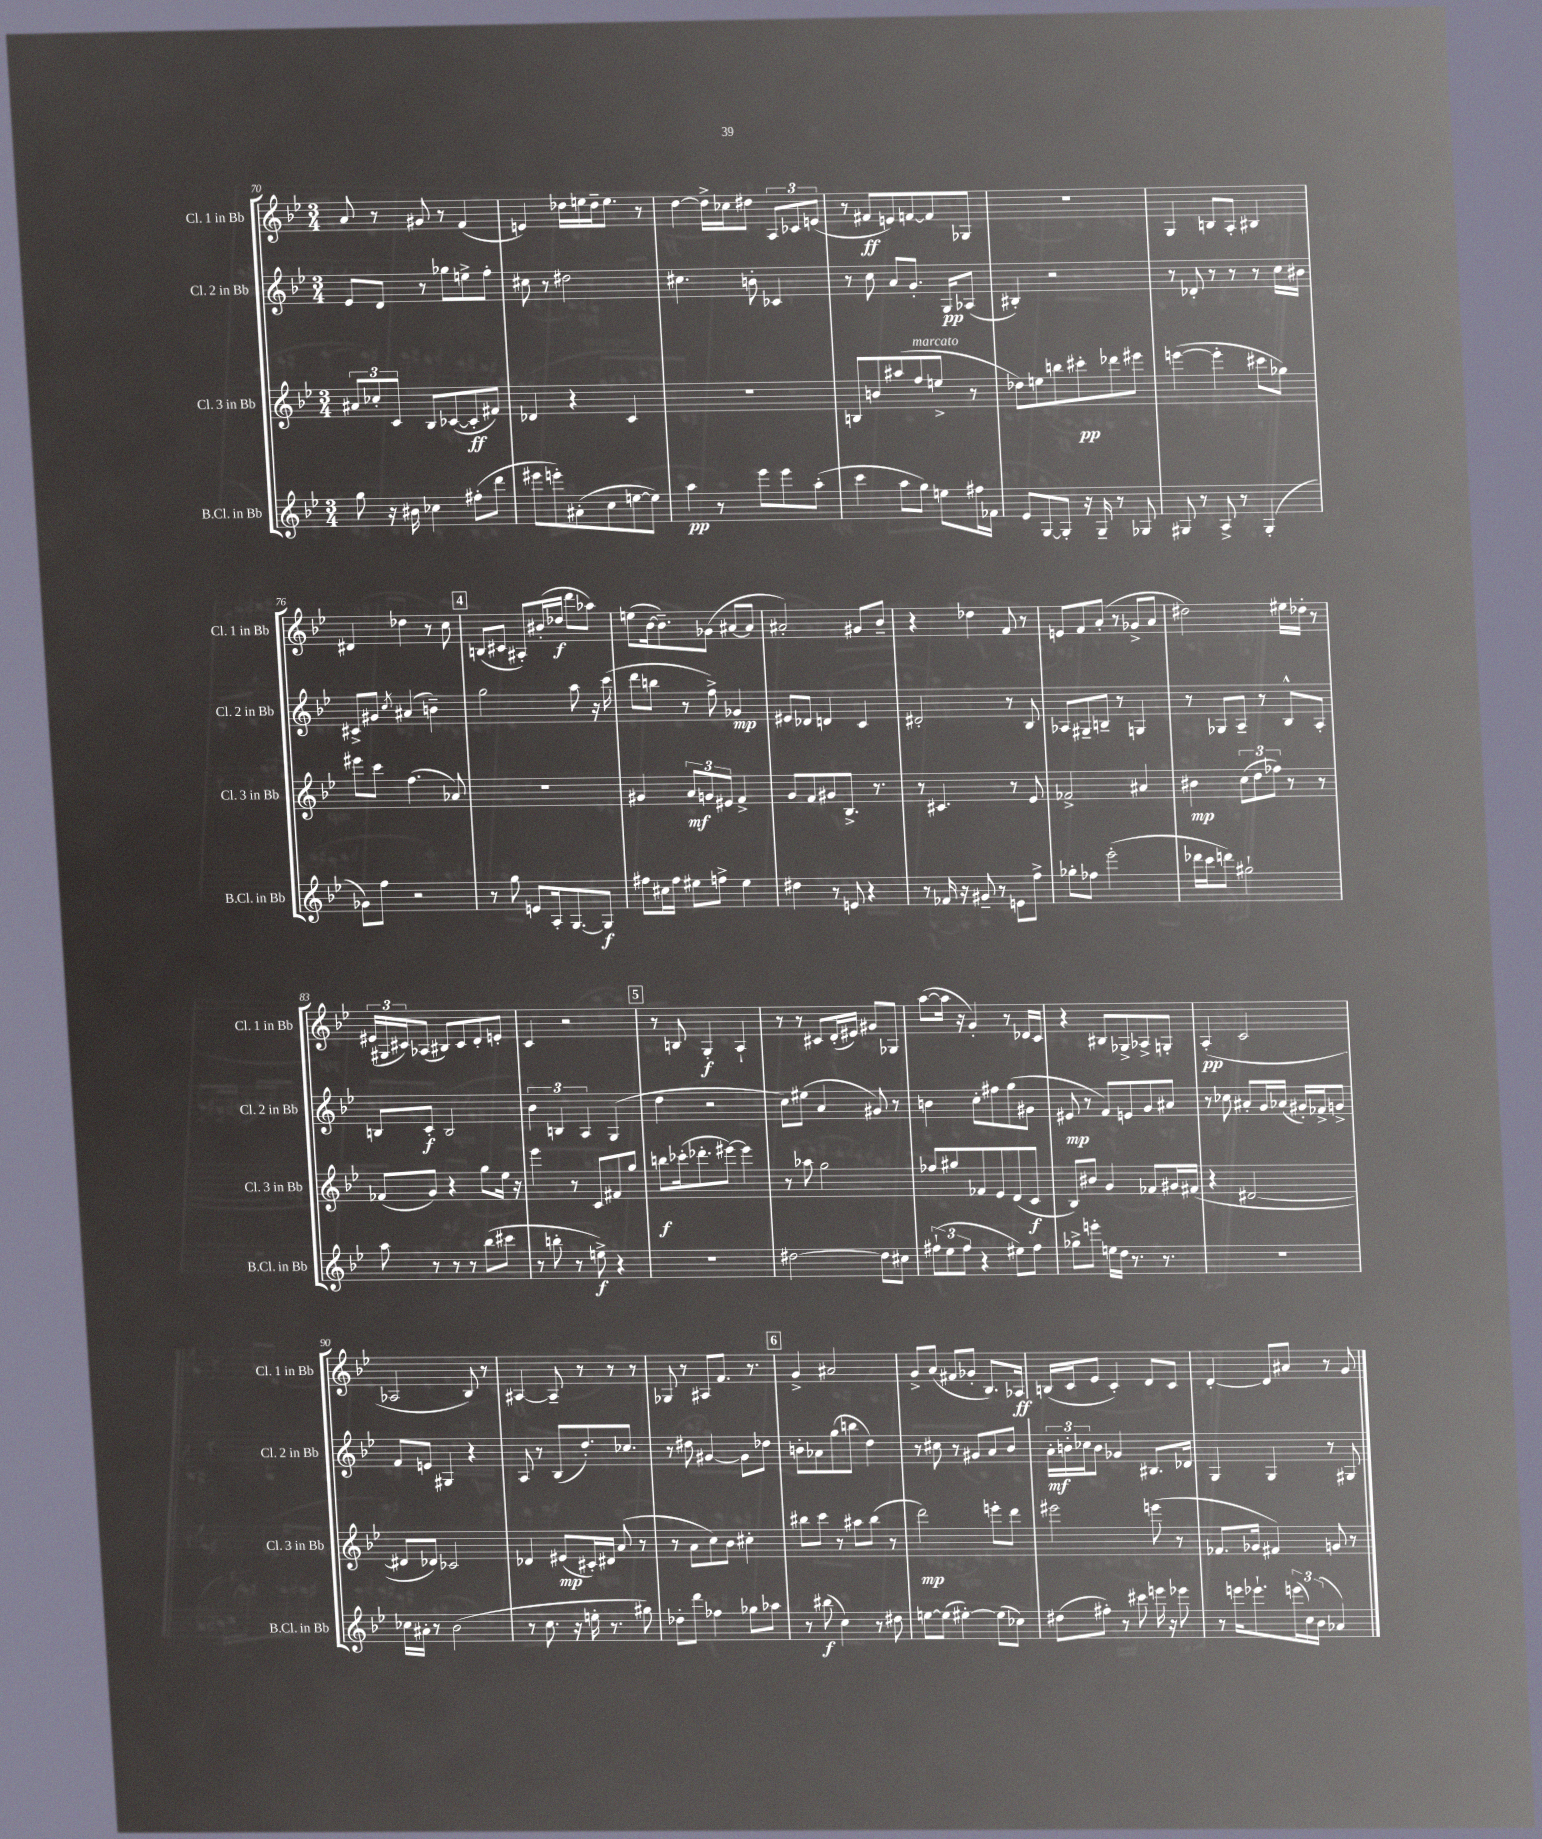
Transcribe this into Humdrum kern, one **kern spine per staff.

**kern	**kern	**kern	**kern
*staff4	*staff3	*staff2	*staff1
*clefG2	*clefG2	*clefG2	*clefG2
*k[b-e-]	*k[b-e-]	*k[b-e-]	*k[b-e-]
*M3/4	*M3/4	*M3/4	*M3/4
8gg	12a#	8e-	8a
.	12cc-'	.	.
16r	.	8d	8r
.	12c	.	.
16b#	.	.	.
4cc-	8B-	8r	8g#
.	([8c-	8gg-	8r
(8ff#'	8c-']	8ee^	(4f
8ddd	8f#)	8ff'	.
=	=	=	=
8eee#	4d-	8cc#	4e)
8eee')	.	8r	.
(8a#'	4r	2dd#	16dd-
.	.	.	16ee
8cc	.	.	16dd-~
.	.	.	8.ee
[8ee	4c	.	.
8ee])	.	.	8r
=	=	=	=
4aa	2.r	4.cc#	[4dd
8r	.	.	16dd^]
.	.	.	16cc-
8eee-	.	8b'	8dd#
8eee-	.	4c-	12A
.	.	.	12c-
(8aa'	.	.	.
.	.	.	(12e
=	=	=	=
4ccc	8B	8r	8r
.	8b	8cc	8f#
8aa	(8aa#	8a	8e)
8gg)	8ff	8.g'	[8f
8ee	8ee^	.	8f]
.	.	16G	.
16ff#	8r	(8A-	8G-
16f-	.	.	.
=	=	=	=
8e-	8dd-)	4B#')	2.r
[8G	8ee	.	.
8G']	8bb	2r	.
16r	8ccc#'	.	.
16G~	.	.	.
8r	8ddd-	.	.
8G-	8eee#	.	.
=	=	=	=
8G#	([4eee	8r	4G
8r	.	8d-'	.
8A^	4eee']	8r	8B
8r	.	8r	8A'
(4G#'	8ccc#	8r	4B#
.	8gg-)	16cc	.
.	.	16b#	.
=	=	=	=
8g-)	8eee#	8c#^	4d#
8ff	8ccc	8g#	.
.	.	8qcc	.
2r	(4.ff	(4a#	4dd-
.	.	4b~)	8r
.	8a-)	.	8cc
=	=	=	=
8r	2.r	2gg	(8B
8gg	.	.	8c#
8e	.	.	8A#')
16A'	.	.	(16b#'
[8.G	.	.	16dd-
.	.	8aa	8ddd
8G]	.	16r	8aa-)
.	.	(16ccc	.
=	=	=	=
8ff#	4g#	8ddd	(8ee
16cc#	.	8bb	[16b-
16ff#	.	.	8.b-~])
8ee#	12a	8r	.
.	12g	.	.
8ff^	.	8ff^)	(8g-
.	12e#	.	.
4ee#	4f^	4g-	[8a#
.	.	.	8a#]
=	=	=	=
4dd#	8g	8e#	2a#')
.	8f	8d-	.
8r	8g#	4d	.
8e	8.B-^	.	.
4r	.	4c	8g#
.	8.r	.	.
.	.	.	8b-~
=	=	=	=
8r	8r	2d#'	4r
16f-	4.c#	.	.
16r	.	.	.
8g#~	.	.	4dd-
8r	.	.	.
8e	8r	8r	8f
8ff^	8e-	8B-	8r
=	=	=	=
8gg-'	2f-^	8A-	8e
8ff-	.	8G#~	8f
(2eee-'	.	8B~	(8a'
.	.	8r	8r
.	4a#	4G	8g-^
.	.	.	8a
=	=	=	=
16ddd-	4b#	8r	2dd#)
16ccc	.	.	.
8ddd)	.	8G-	.
2gg#`	(12cc	8A~	.
.	12dd	.	.
.	.	8r	.
.	12ff-)	.	.
.	8r	8B-^^	16ee#
.	.	.	16dd-'
.	8r	8A'	8r
=	=	=	=
8aa	(8f-	8B	(24e#
.	.	.	24G#
.	.	.	24c#)
8r	8g)	8c'	(8A-
8r	4r	2B	8B#)
8r	.	.	8c#
(8bb-	8gg	.	8d'
8ccc#	16ee-	.	8e'
.	16r	.	.
=	=	=	=
8r	4eee-	6b-	4c
8bb'	.	.	.
.	.	6B	.
8r	8r	.	2r
.	.	6A	.
8ee^)	8c	.	.
4r	8f#	(4G	.
.	8gg	.	.
=	=	=	=
2.r	8bb	4dd	8r
.	(16ccc-'	.	8B
.	8.ddd-'	.	.
.	.	2r	4G'
.	[8eee#)	.	.
.	4eee#]	.	4A`
=	=	=	=
[2dd#	8r	8cc)	8r
.	8aa-	(8ee#	8r
.	2gg	4a	8c#
.	.	.	(16d'
.	.	.	16e#)
8dd#]	.	8g#)	8g#
8cc#	.	8r	8G-
=	=	=	=
(12ff#`	8ff-	4b	([8aa
12ee-	.	.	.
.	8gg#	.	16aa]
12ff#	.	.	.
.	.	.	16r
4r	8f-	8cc'	4g')
.	8e-	8ff#	.
8ee#)	(8d	(8gg	8r
8ff#	8c	8g#	16d-
.	.	.	16c
=	=	=	=
8gg-^	8B-)	8e#	4r
8eee'	8b#	8r	.
16ee	4g	8f)	8B#
16dd	.	.	.
8.r	.	8e	8G-^
.	8f-	8g	8A-^
8.r	.	.	.
.	16g#	8a#	8G'
.	(16f#	.	.
=	=	=	=
2.r	4r	8r	(4A'
.	.	8cc-	.
.	[2d#	8a#'	2c
.	.	16g	.
.	.	(16a-	.
.	.	16g#')	.
.	.	16f-^	.
.	.	8g^	.
=	=	=	=
16cc-	8d#]	8f	2A-
16a#'	.	.	.
8r	8d-)	8e	.
(2b-	2c-	4G#	.
.	.	4r	8B-)
.	.	.	8r
=	=	=	=
8r	4d-	8A	[4A#
8.cc	.	8r	.
.	(8e#	(8B-	8A#~]
16r	.	.	.
16ee'	16c#')	8.dd')	8r
8.r	16d#	.	.
.	(8a	.	8r
.	.	8.cc-	.
8gg#)	8r	.	8r
=	=	=	=
8dd-'	8r	8r	8G-
8ddd	8a	8dd#	8r
4ff-	8cc)	[4g#	8A#
.	8b-	.	8.f
8gg-	4cc#'	8g#]	.
.	.	.	8.r
8aa-	.	8dd-	.
=	=	=	=
8r	8bb#	8b'	4g^
(8bb#	8ccc	8a-	.
4cc)	8r	(8gg	2a#
.	8aa#	8bb	.
8r	(8bb#	4dd)	.
8dd#	8r	.	.
=	=	=	=
[8ee	2ddd)	8r	8g^
(8ee]	.	8cc#	(8a
[4ee#')	.	8r	8f#
.	.	8g#	8g-'
(8ee#]	8eee'	8a	8.B-)
8cc-)	8ddd	8b-	.
.	.	.	16A-
=	=	=	=
(8dd#	2eee#	24a'	(16B
.	.	24b'	.
.	.	.	16c
.	.	24cc-	.
8ff#')	.	8b	8e-
8r	.	4g-	4c')
8ccc#	.	.	.
16eee	(8eee	8.B#	8d
16r	.	.	.
8eee-	8r	.	8c
.	.	16d-	.
=	=	=	=
8r	8.f-	4G	[4d'
16eee	.	.	.
8.eee-`	16g-	.	.
.	4f#)	4G	8d]
(24eee	.	.	8a#
24cc)	.	.	.
(24b-	.	.	.
4a-)	8g	8r	8r
.	8r	8G#	8g
==	==	==	==
*-	*-	*-	*-
